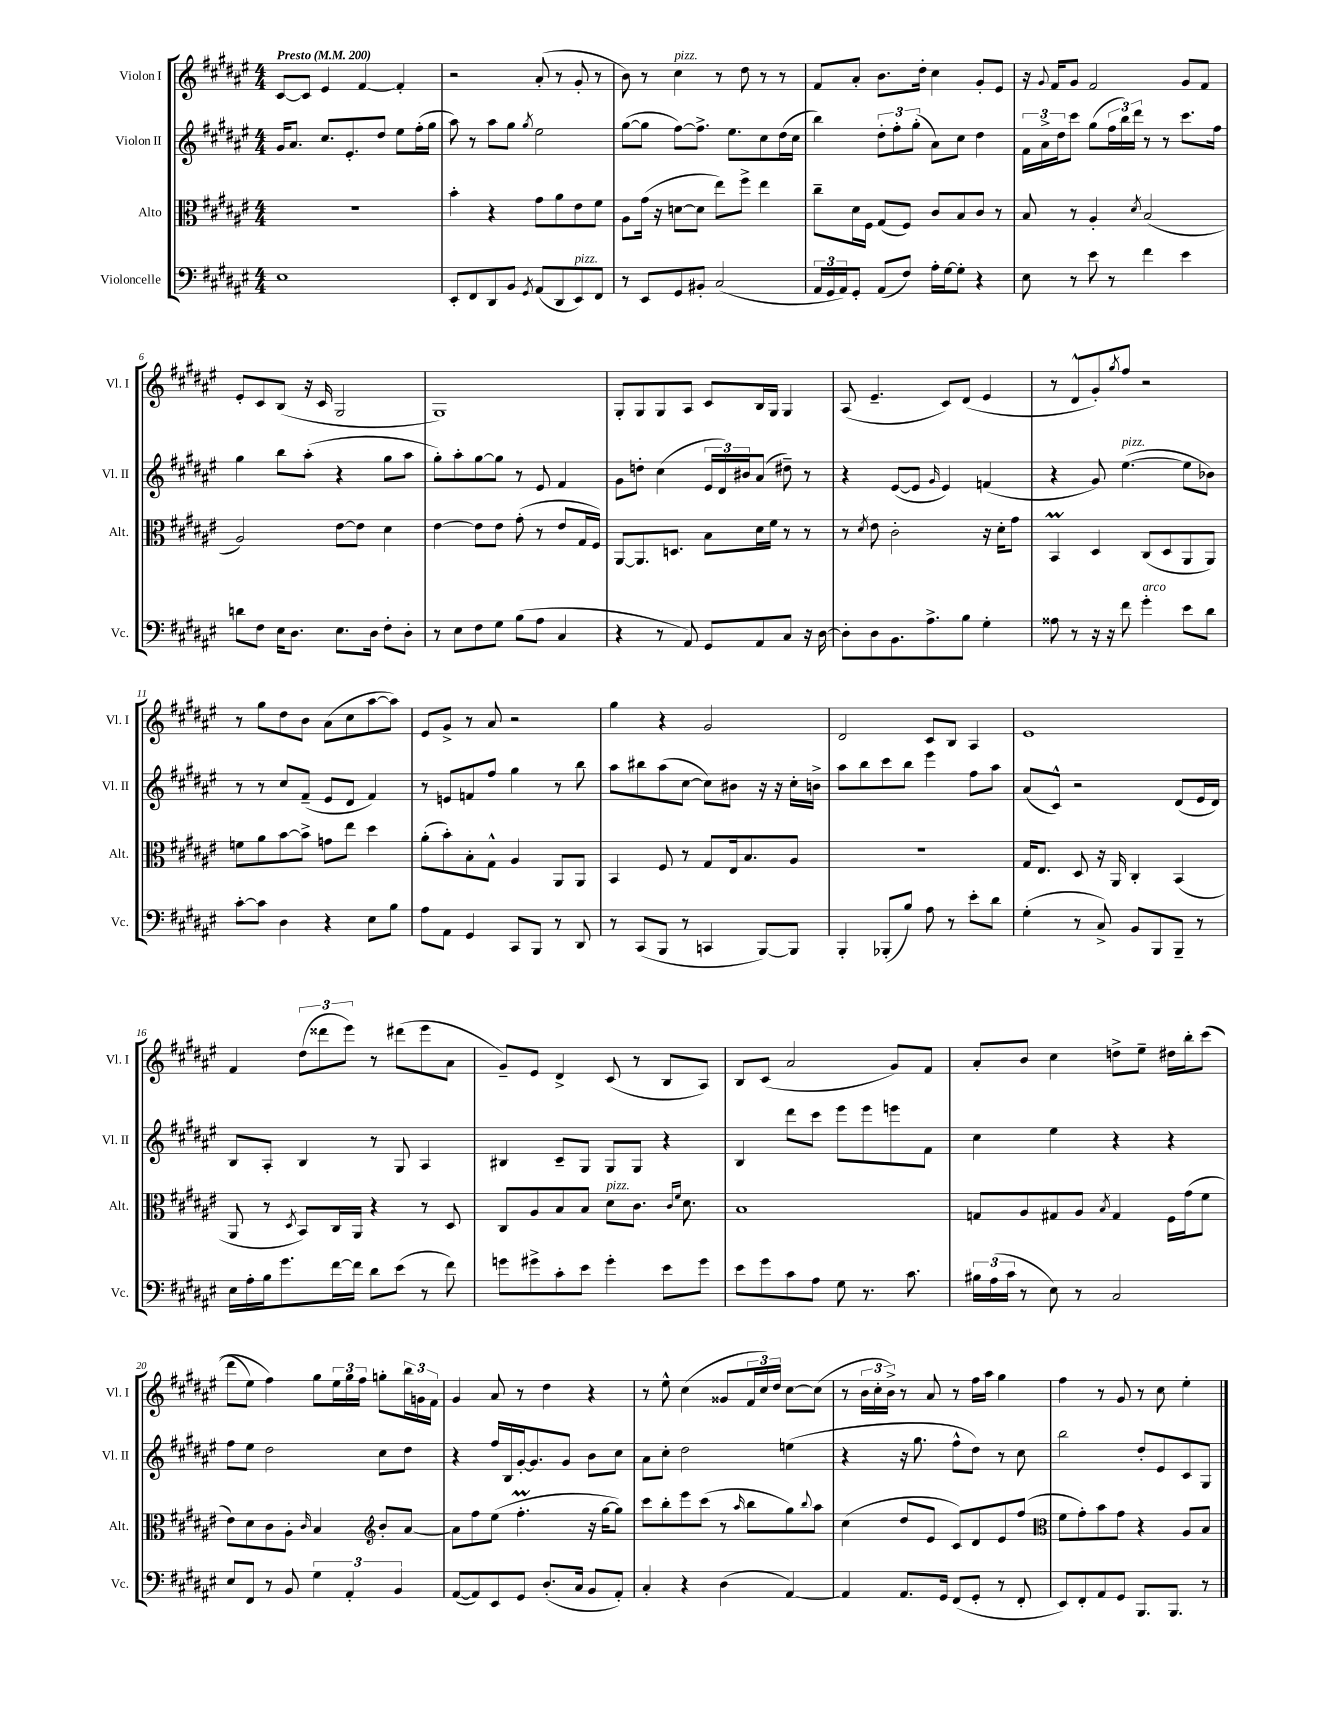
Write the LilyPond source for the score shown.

<<
\new StaffGroup <<
\new Staff = "s0" \with { instrumentName = "Violon I" shortInstrumentName = "Vl. I" } {
    \clef treble \key fis \major \numericTimeSignature \time 4/4 \tempo "Presto" 4 = 200
    cis'8~ cis'8 eis'4 fis'4~ fis'4-. |
    r2 ais'8-.( r8 gis'8-. r8 |
    b'8) r8 cis''4^\markup { \italic "pizz." } r8 dis''8 r8 r8 |
    fis'8 ais'8-. b'8. dis''16-. cis''4 gis'8-. eis'8 |
    r16 \appoggiatura { gis'8 } fis'16 gis'8 fis'2 gis'8 fis'8 |
    eis'8-. cis'8 b8( r16 cis'16 gis2 |
    gis1) |
    gis8-. gis8 gis8 ais8 cis'8 b16 gis16 gis4 |
    ais8( eis'4.-- cis'8) dis'8( eis'4 |
    r8 dis'8-^ gis'8-.) \acciaccatura { gis''8 } fis''8 r2 |
    r8 gis''8 dis''8 b'8 ais'8( cis''8 ais''8~ ais''8) |
    eis'8 gis'8-> r8 ais'8 r2 |
    gis''4 r4 gis'2 |
    dis'2 cis'8 b8 ais4 |
    eis'1 |
    fis'4 \tuplet 3/2 { dis''8( disis'''8 eis'''8) } r8 dis'''8( eis'''8 ais'8 |
    gis'8--) eis'8 dis'4-> cis'8( r8 b8 ais8) |
    b8 cis'8( ais'2 gis'8) fis'8 |
    ais'8-. b'8 cis''4 d''8-> eis''8-- dis''16 b''16-. cis'''8(\( |
    dis'''8 eis''8) fis''4\) gis''8 \tuplet 3/2 { eis''16 gis''16 fis''16 } g''8-. \tuplet 3/2 { b''16 g'16 fis'16 } |
    gis'4 ais'8 r8 dis''4 r4 |
    r8 eis''8-^ cis''4( gisis'8 \tuplet 3/2 { fis'16 cis''16) dis''16 } cis''8~ cis''8( |
    r8 \tuplet 3/2 { b'16 cis''16-. b'16->) } r8 ais'8 r8 fis''16 ais''16 gis''4 |
    fis''4 r8 gis'8 r8 cis''8 eis''4-. \bar "|." |
}
\new Staff = "s1" \with { instrumentName = "Violon II" shortInstrumentName = "Vl. II" } {
    \clef treble \key fis \major \numericTimeSignature \time 4/4
    gis'16 ais'8. cis''8. eis'8.-. dis''8 eis''8 fis''16-.( gis''16 |
    ais''8) r8 ais''8 gis''8 \acciaccatura { gis''8 } eis''2 |
    gis''8~( gis''8 fis''8~) fis''8.-> eis''8. cis''8 dis''16( cis''16 |
    b''4) \tuplet 3/2 { dis''8-. fis''8-. gis''8-.( } ais'8) cis''8 dis''4 |
    \tuplet 3/2 { fis'16 ais'16-> dis''16 } cis'''8 gis''8( \tuplet 3/2 { fis''16 b''16) dis'''16 } r8 r8 cis'''8. fis''16 |
    gis''4 b''8 ais''8-.( r4 gis''8 ais''8 |
    gis''8-.) ais''8-. gis''8~ gis''8 r8 eis'8 fis'4 |
    gis'8 d''8-. cis''4( \tuplet 3/2 { eis'16 dis'16) bis'16 } ais'8( dis''8--) r8 |
    r4 eis'8~( eis'8 \grace { gis'16 } eis'4) f'4( |
    r4 gis'8) eis''4.~^\markup { \italic "pizz." }( eis''8 bes'8) |
    r8 r8 cis''8 fis'8--( eis'8 dis'8 fis'4) |
    r8 e'8 f'8 fis''8 gis''4 r8 b''8 |
    ais''8 bis''8 ais''8( cis''8~ cis''8) bis'8 r16 r16 cis''16-. b'16-> |
    ais''8 b''8 cis'''8 b''8 eis'''4 fis''8 ais''8 |
    ais'8( cis'8-^) r2 dis'8( eis'16 dis'16) |
    b8 ais8-. b4 r8 gis8 ais4 |
    bis4 cis'8-- gis8 gis8 gis8 r4 |
    b4 dis'''8 cis'''8 eis'''8 eis'''8 e'''8 fis'8 |
    cis''4 eis''4 r4 r4 |
    fis''8 eis''8 dis''2 cis''8 dis''8 |
    r4 fis''16 b16 gis'16~-. gis'8. gis'8 b'8 cis''8 |
    ais'8 cis''8-. dis''2 e''4( |
    r4 r16 gis''8. fis''8-^ dis''8) r8 cis''8 |
    b''2 dis''8-. eis'8 cis'8 gis8 \bar "|." |
}
\new Staff = "s2" \with { instrumentName = "Alto" shortInstrumentName = "Alt." } {
    \clef alto \key fis \major \numericTimeSignature \time 4/4
    R1 |
    b'4-. r4 gis'8 ais'8 eis'8 fis'8 |
    ais8 gis'16( r16 d'8~ d'8 eis''8) fis''8-> eis''4 |
    cis''8-- dis'16 fis16 gis8( fis8) cis'8 b8 cis'8 r8 |
    b8 r8 ais4-. \acciaccatura { dis'8 } b2( |
    ais2) eis'8~ eis'8 dis'4 |
    eis'4~ eis'8 eis'8 gis'8-.( r8 eis'8 gis16 fis16) |
    ais,8~ ais,8. d8. b8 dis'16 fis'16 r8 r8 |
    r8 \acciaccatura { dis'8 } eis'8 cis'2-. r16 dis'16-. gis'8 |
    b,4\prall dis4 cis8( dis8 ais,8 ais,8) |
    f'8 ais'8 b'8~ b'8-> g'8 eis''8 dis''4 |
    ais'8-.( b'8-.) b8-. gis8-^ ais4 ais,8 ais,8 |
    b,4 fis8 r8 gis8 eis16 b8. ais8 |
    r1 |
    gis16 eis8. dis8 r16 ais,16 cis4-. b,4( |
    ais,8 r8 \acciaccatura { dis8 } b,8) cis16 ais,16 r4 r8 dis8 |
    cis8 ais8 b8 b8 dis'8^\markup { \italic "pizz." } cis'8. \grace { cis'16 fis'16 } dis'8. |
    b1 |
    g8 ais8 gis8 ais8 \acciaccatura { b8 } gis4 fis16 gis'16( fis'8 |
    eis'8) dis'8 cis'8 ais8-. \grace { cis'16 } b4 \clef treble b'8-. ais'8~ |
    ais'8 fis''8 eis''8( fis''4.-.\prall r16 gis''16~ gis''8) |
    cis'''8 b''8-. eis'''8 cis'''8( r8 \grace { ais''16 } b''8 gis''8) \appoggiatura { b''8 } ais''8 |
    cis''4( dis''8 eis'8 cis'8) dis'8 eis'8 fis''8( |
    \clef alto fis'8 gis'8-.) b'8 gis'8 r4 ais8 b8 \bar "|." |
}
\new Staff = "s3" \with { instrumentName = "Violoncelle" shortInstrumentName = "Vc." } {
    \clef bass \key fis \major \numericTimeSignature \time 4/4
    eis1 |
    eis,8-. fis,8 dis,8 b,8 \acciaccatura { gis,8 } ais,8( dis,8 eis,8^\markup { \italic "pizz." }) fis,8 |
    r8 eis,8 gis,8 bis,8-. cis2( |
    \tuplet 3/2 { ais,16 gis,16 ais,16) } gis,8-. ais,8( fis8) ais16-. gis16~ gis8-. r4 |
    eis8 r8 eis'8 r8 fis'4 eis'4 |
    d'8 fis8 eis16 dis8. eis8. dis16 fis8-. dis8-. |
    r8 eis8 fis8 gis8 b8( ais8 cis4 |
    r4 r8 ais,8) gis,8 ais,8 cis8 r16 dis16~ |
    dis8-. dis8 b,8. ais8.-> b8 gis4-. |
    aisis8 r8 r16 r16 fis'8 gis'4-.^\markup { \italic "arco" } eis'8 dis'8 |
    cis'8~-. cis'8 dis4 r4 eis8 b8 |
    ais8 ais,8 gis,4 cis,8 b,,8 r8 dis,8 |
    r8 cis,8( b,,8 r8 c,4 b,,8~) b,,8 |
    b,,4-. bes,,8-.( b8) ais8 r8 eis'8-. dis'8 |
    gis4-.( r8 cis8->) b,8 b,,8 b,,8-- r8 |
    eis16 ais16-. b16 gis'8. fis'16~ fis'16 dis'8 eis'8( r8 fis'8) |
    g'8 gis'8-> cis'8-. eis'8 gis'4-. eis'8 gis'8 |
    eis'8 gis'8 cis'8 ais8 gis8 r8. cis'8. |
    \tuplet 3/2 { bis16 ais16( cis'16 } r8 eis8) r8 cis2 |
    eis8 fis,8 r8 b,8 \tuplet 3/2 { gis4 ais,4-. b,4 } |
    ais,8~( ais,8) eis,8 gis,8 dis8.-.( cis16 b,8 ais,8-.) |
    cis4-. r4 dis4( ais,4~) |
    ais,4 ais,8. gis,16 fis,8( gis,8-. r8 fis,8-. |
    eis,8) fis,8-. ais,8 gis,8 b,,8. b,,8. r8 \bar "|." |
}
>>
>>
